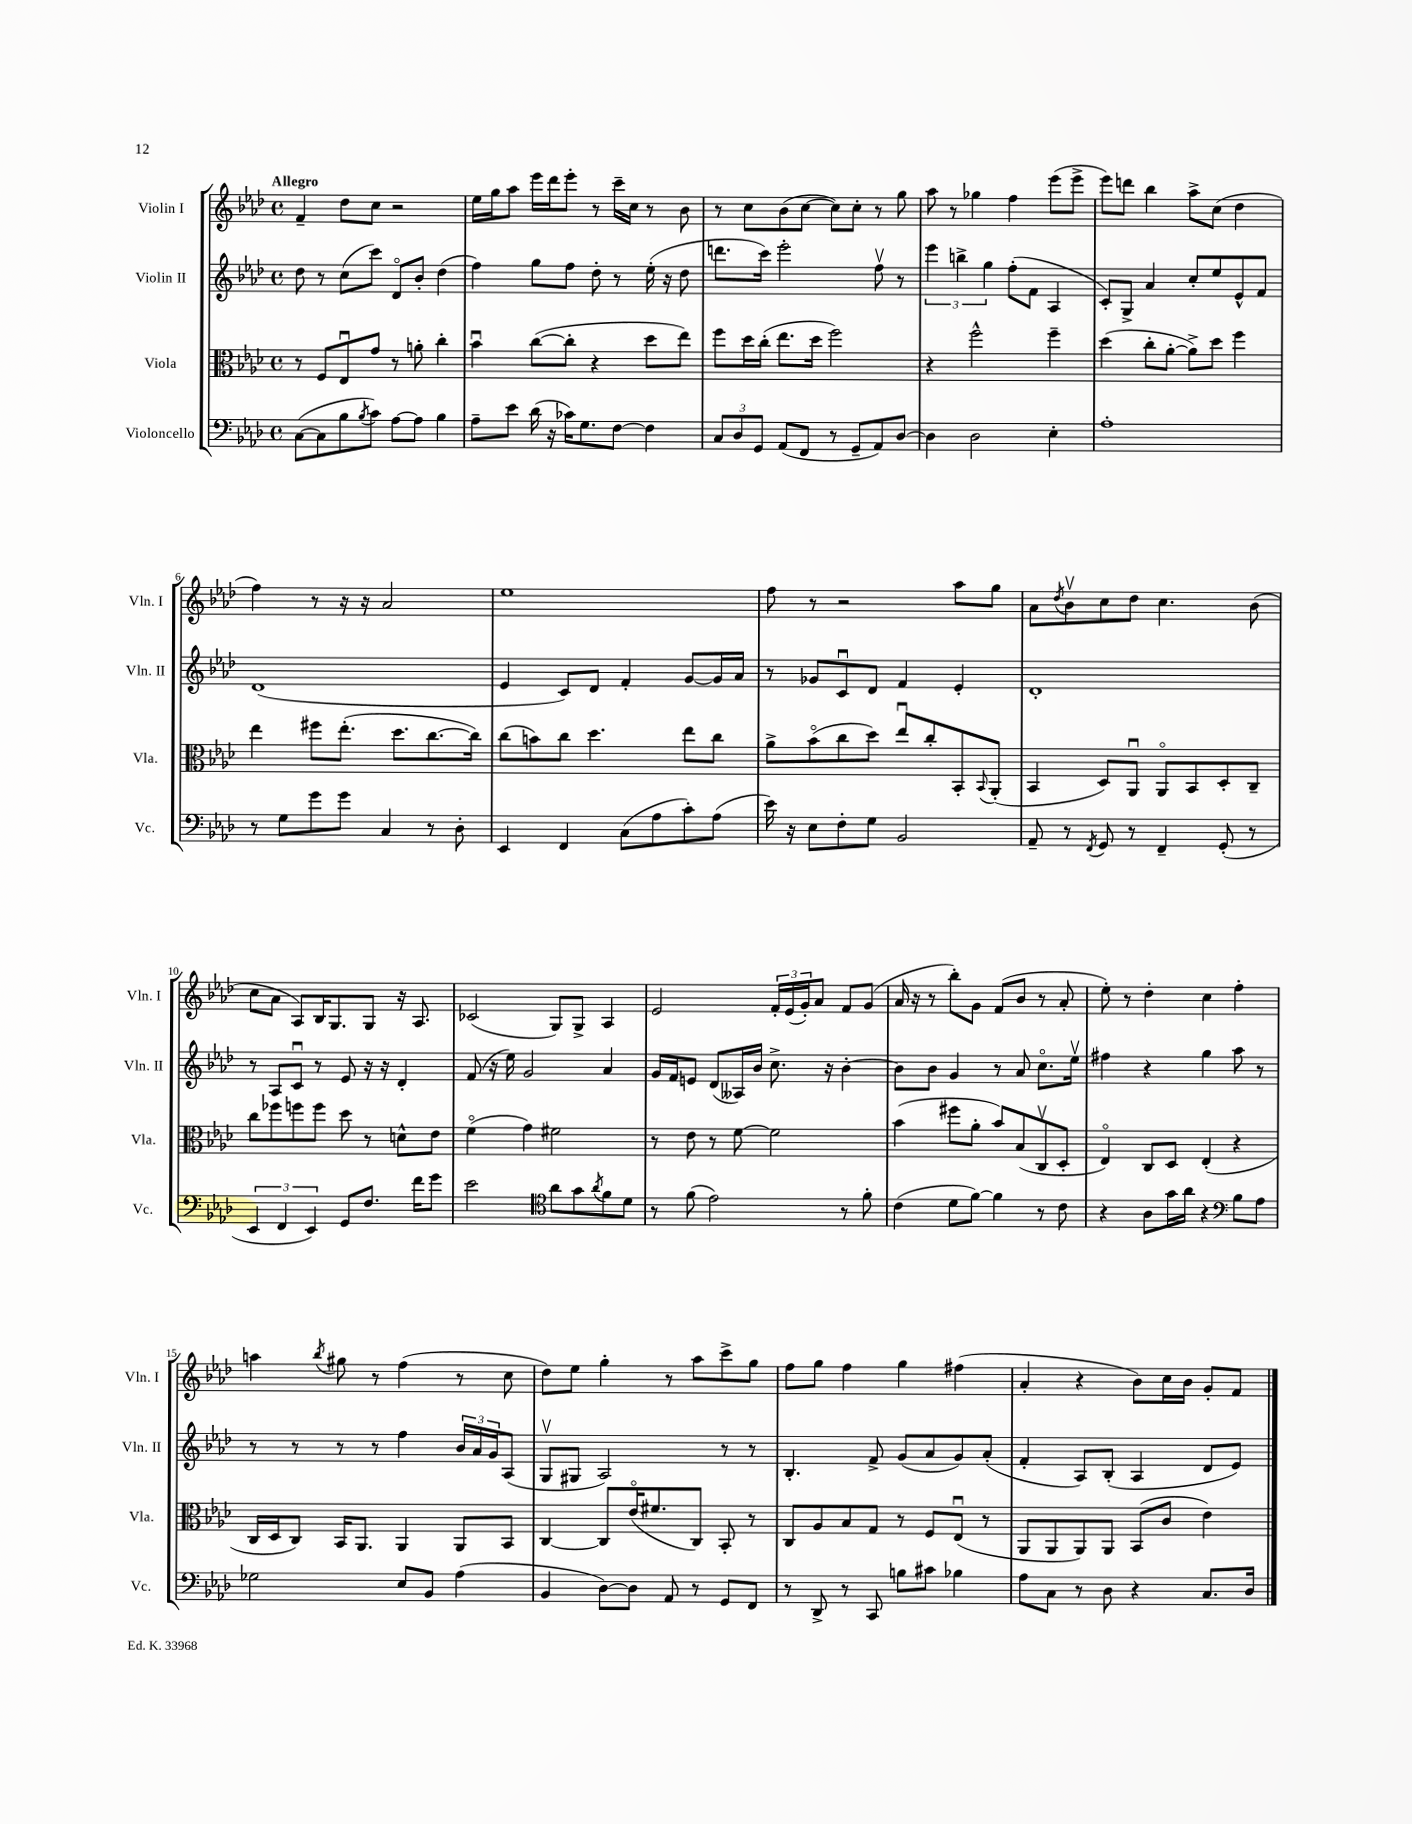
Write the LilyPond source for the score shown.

<<
\new StaffGroup <<
\new Staff = "s0" \with { instrumentName = "Violin I" shortInstrumentName = "Vln. I" } {
    \clef treble \key aes \major \defaultTimeSignature \time 4/4 \tempo "Allegro"
    f'4-- des''8 c''8 r2 |
    ees''16 g''16 aes''8 ees'''16 des'''16 ees'''8-. r8 c'''16-- c''16 r8 bes'8 |
    r8 c''8 bes'8( c''8~ c''8) c''8-. r8 g''8 |
    aes''8 r8 ges''4 f''4 ees'''8( ees'''8-> |
    ees'''8) d'''8 bes''4 aes''8-> c''8( des''4 |
    f''4) r8 r16 r16 aes'2 |
    ees''1 |
    f''8 r8 r2 aes''8 g''8 |
    aes'8 \acciaccatura { des''8 } bes'8\upbow c''8 des''8 c''4. bes'8( |
    c''8 aes'8 aes8) bes16 g8. g8 r16 aes8. |
    ces'2( g8) g8-> aes4 |
    ees'2 \tuplet 3/2 { f'16-. ees'16( g'16-.) } aes'8 f'8 g'8( |
    aes'16 r16 r8 bes''8-.) g'8 f'8( bes'8 r8 aes'8-. |
    ees''8-.) r8 des''4-. c''4 f''4-. |
    a''4 \acciaccatura { bes''8 } gis''8 r8 f''4( r8 c''8 |
    des''8) ees''8 g''4-. r8 aes''8 c'''8-> g''8 |
    f''8 g''8 f''4 g''4 fis''4( |
    aes'4-. r4 bes'8) c''16 bes'16 g'8-. f'8 \bar "|." |
}
\new Staff = "s1" \with { instrumentName = "Violin II" shortInstrumentName = "Vln. II" } {
    \clef treble \key aes \major \defaultTimeSignature \time 4/4
    des''8 r8 c''8( c'''8) des'8\flageolet bes'8-. des''4( |
    f''4) g''8 f''8 des''8-. r8 ees''16-.( r16 des''8 |
    d'''8. c'''16) ees'''2-. f''8\upbow r8 |
    \tuplet 3/2 { ees'''4 b''4-> g''4 } f''8-.( f'8 aes4 |
    c'8-.) g8-> aes'4 c''8-. ees''8 ees'8-^ f'8 |
    des'1( |
    ees'4 c'8) des'8 f'4-. g'8~ g'16 aes'16 |
    r8 ges'8 c'8\downbow des'8 f'4 ees'4-. |
    des'1-. |
    r8 aes8 c'8\downbow r8 ees'8 r16 r16 des'4-. |
    f'8( r16 ees''16) g'2 aes'4 |
    g'16 f'16 e'8 des'8( aeses16) bes'16 c''8.-> r16 bes'4~-. |
    bes'8 bes'8 g'4 r8 aes'8 c''8.\flageolet ees''16\upbow |
    fis''4 r4 g''4 aes''8 r8 |
    r8 r8 r8 r8 f''4 \tuplet 3/2 { bes'16 aes'16 g'16 } aes8( |
    g8\upbow gis8 aes2) r8 r8 |
    bes4.-. f'8-> g'8( aes'8 g'8) aes'8-.( |
    f'4-. aes8) bes8-.( aes4 des'8 ees'8) \bar "|." |
}
\new Staff = "s2" \with { instrumentName = "Viola" shortInstrumentName = "Vla." } {
    \clef alto \key aes \major \defaultTimeSignature \time 4/4
    r8 f8 ees8\downbow g'8 r8 a'8-. c''4-. |
    bes'4\downbow c''8~( c''8-. r4 des''8 ees''8) |
    f''8 des''16 c''16-.( ees''8. des''16 f''2) |
    r4 f''2-^ f''4-- |
    des''4( c''8-. aes'8~-. aes'8->) des''8 f''4 |
    ees''4 fis''8 ees''8.-.( des''8. c''8.~ c''16) |
    c''8( b'8) c''8 des''4. ees''8 c''8 |
    aes'8-> bes'8\flageolet( c''8 des''8) ees''8\downbow c''8-. bes,8-. \appoggiatura { bes,8 } aes,8-.( |
    bes,4 des8) aes,8\downbow aes,8\flageolet bes,8 des8-. c8-- |
    c''8 fes''8 f''8 f''8 des''8 r8 d'8-^ ees'8 |
    f'4\flageolet( g'4) fis'2 |
    r8 ees'8 r8 f'8~ f'2 |
    bes'4( fis''8 aes'8-. bes'8) bes8( c8\upbow des8-. |
    ees4\flageolet) c8 des8 ees4-.( r4 |
    c16 des16 c8) bes,16 aes,8. aes,4 aes,8 bes,8 |
    c4~ c8 ees'16\flageolet( fis'8. c8) bes,8-. r8 |
    c8 aes8 bes8 g8 r8 f8 ees8\downbow( r8 |
    aes,8 aes,8 aes,8) aes,8 bes,8( c'8 ees'4) \bar "|." |
}
\new Staff = "s3" \with { instrumentName = "Violoncello" shortInstrumentName = "Vc." } {
    \clef bass \key aes \major \defaultTimeSignature \time 4/4
    c8~( c8 bes8 \acciaccatura { bes8 } c'8) aes8~ aes8 bes4 |
    aes8-- ees'8 des'16( r16 ces'16) g8. f8~ f4 |
    \tuplet 3/2 { c8 des8 g,8 } aes,8( f,8 r8 g,8-- aes,8) des8~ |
    des4 des2 ees4-. |
    aes1-. |
    r8 g8 g'8 g'8 c4 r8 des8-. |
    ees,4 f,4 c8( aes8 c'8-.) aes8( |
    ees'16) r16 ees8 f8-. g8 bes,2 |
    aes,8-- r8 \acciaccatura { f,8 } g,8 r8 f,4-- g,8-.( r8 |
    \tuplet 3/2 { ees,4 f,4 ees,4) } g,8 f8. f'16 g'8 |
    ees'2 \clef tenor aes'8 g'8 \acciaccatura { aes'8 } f'8 des'8 |
    r8 f'8( ees'2) r8 f'8-. |
    c'4( des'8 f'8~) f'4 r8 c'8 |
    r4 aes8 g'16 aes'16 r4 \clef bass bes8 aes8 |
    ges2 ees8 bes,8 aes4( |
    bes,4 des8~) des8 aes,8 r8 g,8 f,8 |
    r8 des,8-> r8 c,8 b8 cis'8 bes4 |
    aes8 c8 r8 des8 r4 c8. des16 \bar "|." |
}
>>
>>
